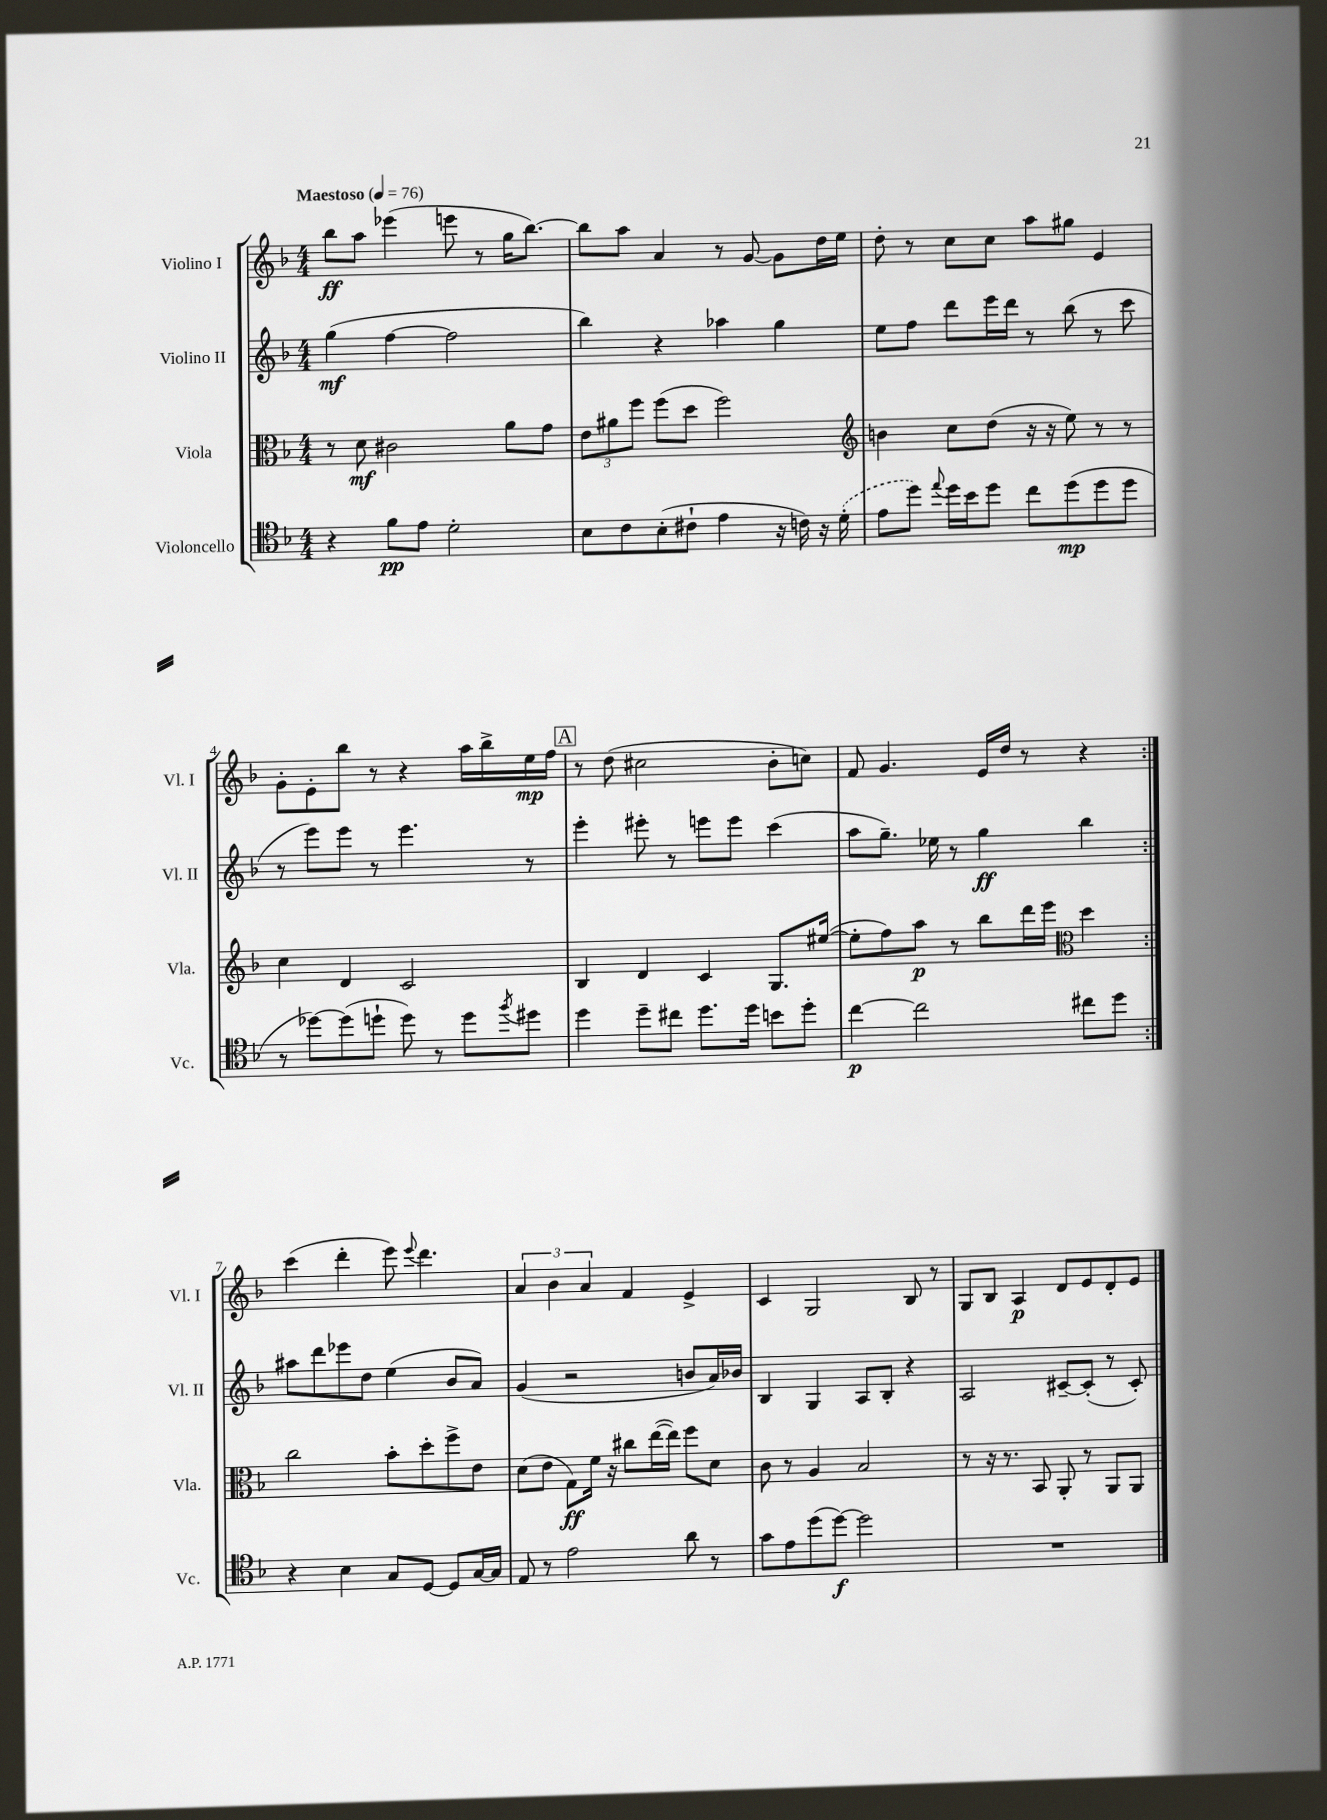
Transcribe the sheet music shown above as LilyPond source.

<<
\new StaffGroup <<
\new Staff = "s0" \with { instrumentName = "Violino I" shortInstrumentName = "Vl. I" } {
    \clef treble \key f \major \numericTimeSignature \time 4/4 \tempo "Maestoso" 4 = 76
    \repeat volta 2 { bes''8\ff a''8 ees'''4( e'''8 r8 g''16 bes''8.~) |
    bes''8 a''8 a'4 r8 g'8~ g'8 d''16 e''16 |
    d''8-. r8 c''8 c''8 a''8 gis''8 e'4 |
    g'8-. e'8-. bes''8 r8 r4 a''16 bes''16-> e''16\mp f''16 |
    \mark \markup { \box "A" } r8 d''8( cis''2 bes'8-. c''8) |
    f'8 g'4. e'16 d''16 r8 r4 | }
    c'''4( d'''4-. e'''8) \appoggiatura { e'''8 } d'''4. |
    \tuplet 3/2 { a'4 bes'4 a'4 } f'4 e'4-> |
    c'4 g2 bes8 r8 |
    g8 bes8 a4\p d'8 e'8 d'8-. e'8 \bar "|." |
}
\new Staff = "s1" \with { instrumentName = "Violino II" shortInstrumentName = "Vl. II" } {
    \clef treble \key f \major \numericTimeSignature \time 4/4
    \repeat volta 2 { g''4\mf( f''4~ f''2 |
    bes''4) r4 aes''4 g''4 |
    e''8 f''8 d'''8 e'''16 d'''16 r8 bes''8( r8 c'''8 |
    r8 e'''8) e'''8 r8 e'''4. r8 |
    \mark \markup { \box "A" } e'''4-. eis'''8-. r8 e'''8 e'''8 c'''4( |
    a''8 g''8.--) ees''16 r8 g''4\ff bes''4 | }
    ais''8 d'''8 ees'''8 d''8 e''4( bes'8 a'8) |
    g'4( r2 b'8 a'16) bes'16 |
    bes4 g4 a8 bes8-. r4 |
    a2 cis'8~-- cis'8-.( r8 cis'8-.) \bar "|." |
}
\new Staff = "s2" \with { instrumentName = "Viola" shortInstrumentName = "Vla." } {
    \clef alto \key f \major \numericTimeSignature \time 4/4
    \repeat volta 2 { r8 d'8\mf cis'2 a'8 g'8 |
    \tuplet 3/2 { e'8 ais'8 f''8 } f''8( d''8 f''2) |
    \clef treble b'4 c''8 d''8( r16 r16 e''8) r8 r8 |
    c''4 d'4 c'2 |
    \mark \markup { \box "A" } bes4 d'4 c'4 g8. eis''16~( |
    eis''8-. f''8) a''8\p r8 bes''8 d'''16 e'''16 \clef alto d''4 | }
    c''2 bes'8-. d''8-. f''8-> e'8 |
    d'8( e'8 g8\ff) f'16 r16 cis''8 e''16~( e''16) f''8 d'8 |
    c'8 r8 a4 bes2 |
    r8 r16 r8. bes,8 a,8-. r8 a,8 a,8 \bar "|." |
}
\new Staff = "s3" \with { instrumentName = "Violoncello" shortInstrumentName = "Vc." } {
    \clef tenor \key f \major \numericTimeSignature \time 4/4
    \repeat volta 2 { r4 f'8\pp e'8 d'2-. |
    bes8 c'8 bes8-.( cis'8-! e'4 r16 c'16) r16 \once \slurDashed d'16-.( |
    e'8 d''8) \appoggiatura { e''8 } d''16 bes'16 d''8 c''8 d''8\mp( d''8 d''8 |
    r8 des''8~) des''8( d''8-! d''8) r8 d''8 \acciaccatura { f''8 } dis''8 |
    \mark \markup { \box "A" } d''4 d''8-- cis''8 d''8. d''16 b'8 d''8-. |
    c''4~\p c''2 cis''8 d''8 | }
    r4 bes4 g8 d8~ d8 g16~ g16 |
    e8 r8 e'2 a'8 r8 |
    g'8 e'8 d''8( d''8~\f) d''2 |
    R1 \bar "|." |
}
>>
>>
